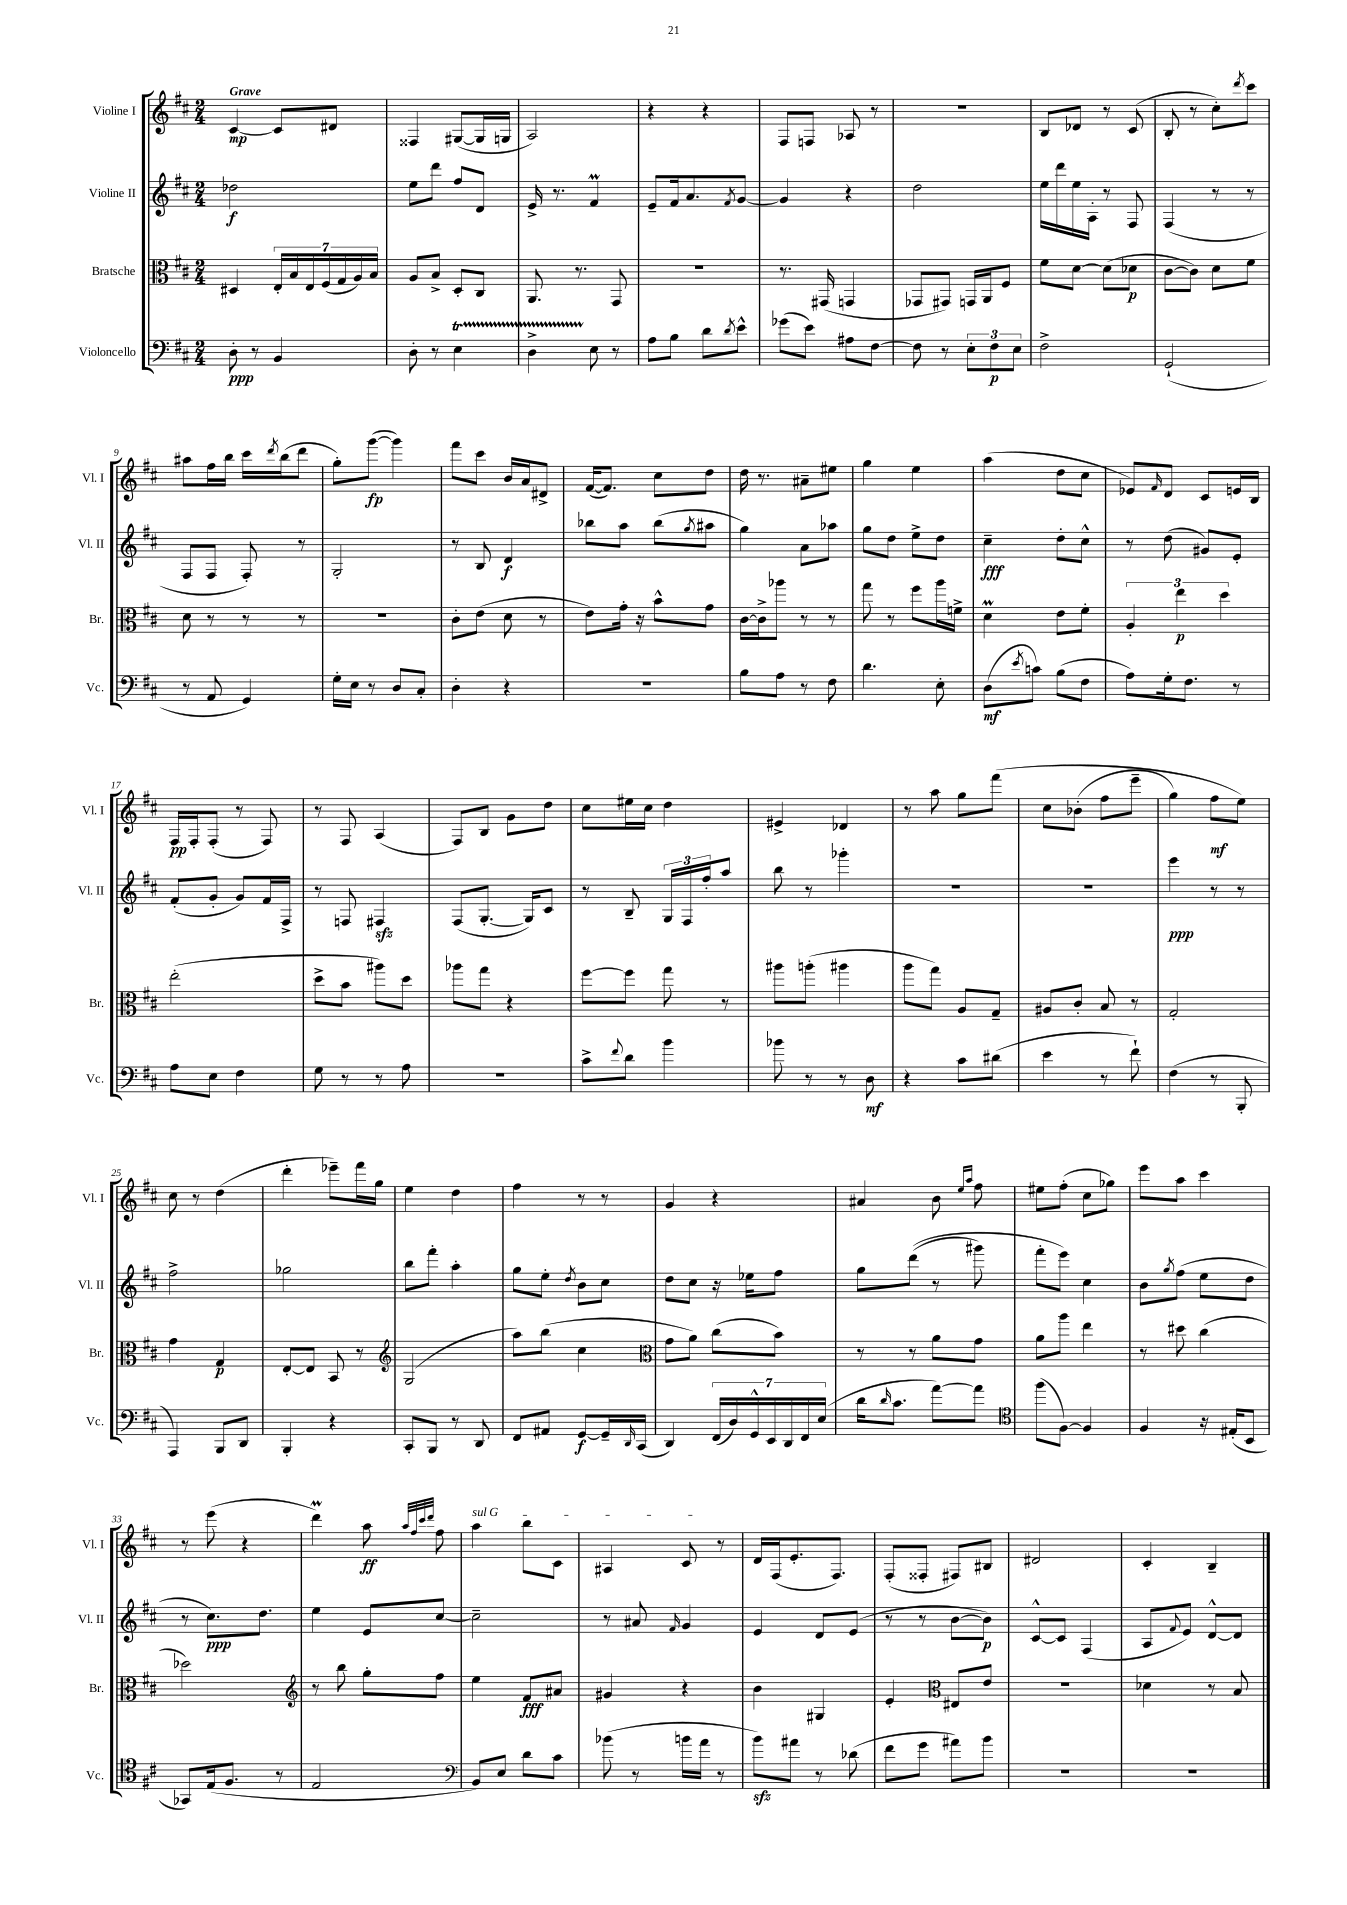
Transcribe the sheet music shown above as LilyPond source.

<<
\new StaffGroup <<
\new Staff = "s0" \with { instrumentName = "Violine I" shortInstrumentName = "Vl. I" } {
    \clef treble \key d \major \numericTimeSignature \time 2/4 \tempo "Grave"
    cis'4~\mp cis'8 dis'8 |
    fisis4 gis8~( gis16 g16 |
    a2) |
    r4 r4 |
    fis8 f8 aes8 r8 |
    R2 |
    b8 des'8 r8 cis'8( |
    b8-. r8 cis''8-.) \acciaccatura { d'''8 } cis'''8 |
    ais''8 fis''16 b''16 cis'''16 \acciaccatura { d'''8 } b''16( d'''8 |
    g''8-.) g'''8~\fp( g'''4) |
    fis'''8 cis'''8 b'16 a'16 dis'8-> |
    fis'16~( fis'8.) cis''8 d''8 |
    d''16 r8. ais'8-- eis''8 |
    g''4 e''4 |
    a''4( d''8 cis''8 |
    ees'8) \grace { fis'16 } d'8 cis'8 e'16 b16 |
    fis16\pp fis16-. fis8-.( r8 fis8) |
    r8 fis8 a4( |
    fis8) b8 g'8 d''8 |
    cis''8 eis''16 cis''16 d''4 |
    eis'4-> des'4 |
    r8 a''8 g''8 fis'''8\( |
    cis''8 bes'8-.( fis''8 e'''8-- |
    g''4) fis''8\mf e''8\) |
    cis''8 r8 d''4( |
    d'''4-. ees'''8--) fis'''16 g''16 |
    e''4 d''4 |
    fis''4 r8 r8 |
    g'4 r4 |
    ais'4 b'8 \grace { e''16 a''16 } fis''8 |
    eis''8 fis''8-.( cis''8 ges''8) |
    e'''8 a''8 cis'''4 |
    r8 e'''8( r4 |
    d'''4\prall) a''8\ff \grace { a''32 fis''32 cis'''32 d'''32 } fis''8 |
    \once \override TextSpanner.bound-details.left.text = \markup { \italic "sul G" } a''4\startTextSpan b''8 cis'8 |
    ais4 cis'8\stopTextSpan r8 |
    d'16 fis16( e'8.-. fis8.) |
    fis8-.( fisis8-. fis8) bis8 |
    dis'2 |
    cis'4-. b4-- \bar "|." |
}
\new Staff = "s1" \with { instrumentName = "Violine II" shortInstrumentName = "Vl. II" } {
    \clef treble \key d \major \numericTimeSignature \time 2/4
    des''2\f |
    e''8 d'''8 fis''8 d'8 |
    e'16-> r8. fis'4\prall |
    e'8-- fis'16 a'8. \acciaccatura { fis'8 } g'8~ |
    g'4 r4 |
    d''2 |
    e''16 d'''16 e''16 a16-. r8 fis8 |
    fis4( r8 r8 |
    fis8 fis8 fis8-.) r8 |
    g2-. |
    r8 b8 d'4\f |
    bes''8 a''8 bes''8( \acciaccatura { g''8 } ais''8 |
    g''4) a'8 aes''8 |
    g''8 d''8 e''8-> d''8 |
    cis''4--\fff d''8-. cis''8-^ |
    r8 d''8( gis'8) e'8-. |
    fis'8-.( g'8-. g'8) fis'16 fis16-> |
    r8 f8 fis4\sfz |
    fis8( g8.~-. g16) cis'8 |
    r8 b8-- \tuplet 3/2 { g16 fis16 fis''16-. } a''8 |
    b''8 r8 ges'''4-. |
    r2 |
    R2 |
    e'''4\ppp r8 r8 |
    fis''2-> |
    ges''2 |
    b''8 fis'''8-. a''4-. |
    g''8 e''8-. \acciaccatura { d''8 } b'8 cis''8 |
    d''8 cis''8 r16 ees''16 fis''8 |
    g''8 d'''8(\( r8 gis'''8) |
    fis'''8-. e'''8\) cis''4 |
    b'8 \acciaccatura { g''8 } fis''8( e''8 d''8 |
    r8 cis''8.\ppp) d''8. |
    e''4 e'8 cis''8~ |
    cis''2-- |
    r8 ais'8 \grace { fis'16 } g'4 |
    e'4 d'8 e'8( |
    r8 r8 b'8~ b'8\p) |
    cis'8~-^ cis'8 fis4( |
    a8 \appoggiatura { fis'8 } e'8) d'8~-^ d'8 \bar "|." |
}
\new Staff = "s2" \with { instrumentName = "Bratsche" shortInstrumentName = "Br." } {
    \clef alto \key d \major \numericTimeSignature \time 2/4
    dis4 \tuplet 7/4 { e16-. b16 e16 fis16( g16 a16) b16 } |
    a8 b8-> d8-. cis8 |
    a,8. r8. g,8 |
    R2 |
    r8. gis,16( g,4 |
    ges,8 gis,8) g,16 a,16 fis8 |
    fis'8 d'8~ d'8( des'8\p |
    cis'8~ cis'8) d'8 fis'8 |
    d'8 r8 r8 r8 |
    R2 |
    cis'8-. e'8( d'8 r8 |
    e'8) g'16-. r16 b'8-^ g'8 |
    cis'16~ cis'16-> aes''8 r8 r8 |
    g''8 r8 fis''8 a''16 f'16-> |
    d'4\prall e'8 fis'8-. |
    \tuplet 3/2 { a4-. e''4\p d''4 } |
    e''2-.( |
    d''8-> b'8 ais''8) d''8 |
    aes''8 g''8 r4 |
    fis''8~ fis''8 g''8 r8 |
    ais''8 a''8-.( ais''4 |
    a''8 g''8) a8 g8-- |
    ais8 cis'8-. b8 r8 |
    g2-. |
    g'4 g4\p |
    e8~-. e8 b,8 r8 |
    \clef treble g2( |
    a''8) b''8( cis''4 |
    \clef alto g'8 a'8) cis''8( b'8) |
    r8 r8 a'8 g'8 |
    a'8 a''8 e''4 |
    r8 dis''8 cis''4( |
    des''2) |
    \clef treble r8 b''8 g''8-. fis''8 |
    e''4 fis'8\fff ais'8 |
    gis'4 r4 |
    b'4 gis4 |
    e'4-. \clef alto eis8 e'8 |
    r2 |
    des'4 r8 b8 \bar "|." |
}
\new Staff = "s3" \with { instrumentName = "Violoncello" shortInstrumentName = "Vc." } {
    \clef bass \key d \major \numericTimeSignature \time 2/4
    d8-.\ppp r8 b,4 |
    d8-. r8 e4\startTrillSpan |
    d4-> e8\stopTrillSpan r8 |
    a8 b8 d'8 \acciaccatura { d'8 } e'8-^ |
    ges'8( e'8) ais8 fis8~ |
    fis8 r8 \tuplet 3/2 { e8-. fis8\p e8 } |
    fis2-> |
    g,2-!( |
    r8 a,8 g,4) |
    g16-. e16 r8 d8 cis8-. |
    d4-. r4 |
    R2 |
    b8 a8 r8 fis8 |
    d'4. e8-. |
    d8\mf( \acciaccatura { e'8 } c'8) b8( fis8 |
    a8) g16-. fis8. r8 |
    a8 e8 fis4 |
    g8 r8 r8 a8 |
    r2 |
    cis'8-> \appoggiatura { fis'8 } d'8 b'4 |
    bes'8 r8 r8 d8\mf |
    r4 cis'8 dis'8( |
    e'4 r8 fis'8-!) |
    fis4( r8 b,,8-. |
    a,,4) b,,8 d,8 |
    b,,4-. r4 |
    cis,8-. b,,8 r8 d,8 |
    fis,8 ais,8 g,8~\f g,16-- \grace { d,16 } cis,16( |
    d,4) \tuplet 7/4 { fis,16( d16) g,16-^ e,16 d,16 fis,16 e16( } |
    d'16 \grace { d'16 } cis'8. a'8~) a'8 |
    \clef tenor fis''8( fis8~) fis4 |
    fis4 r16 eis16-.( b,8 |
    ges,8) e16( fis8. r8 |
    e2 |
    \clef bass b,8) e8 d'8 cis'8 |
    bes'8( r8 b'16 a'16 r8 |
    b'8\sfz) ais'8 r8 des'8( |
    fis'8 g'8 ais'8) b'8 |
    R2 |
    R2 \bar "|." |
}
>>
>>
